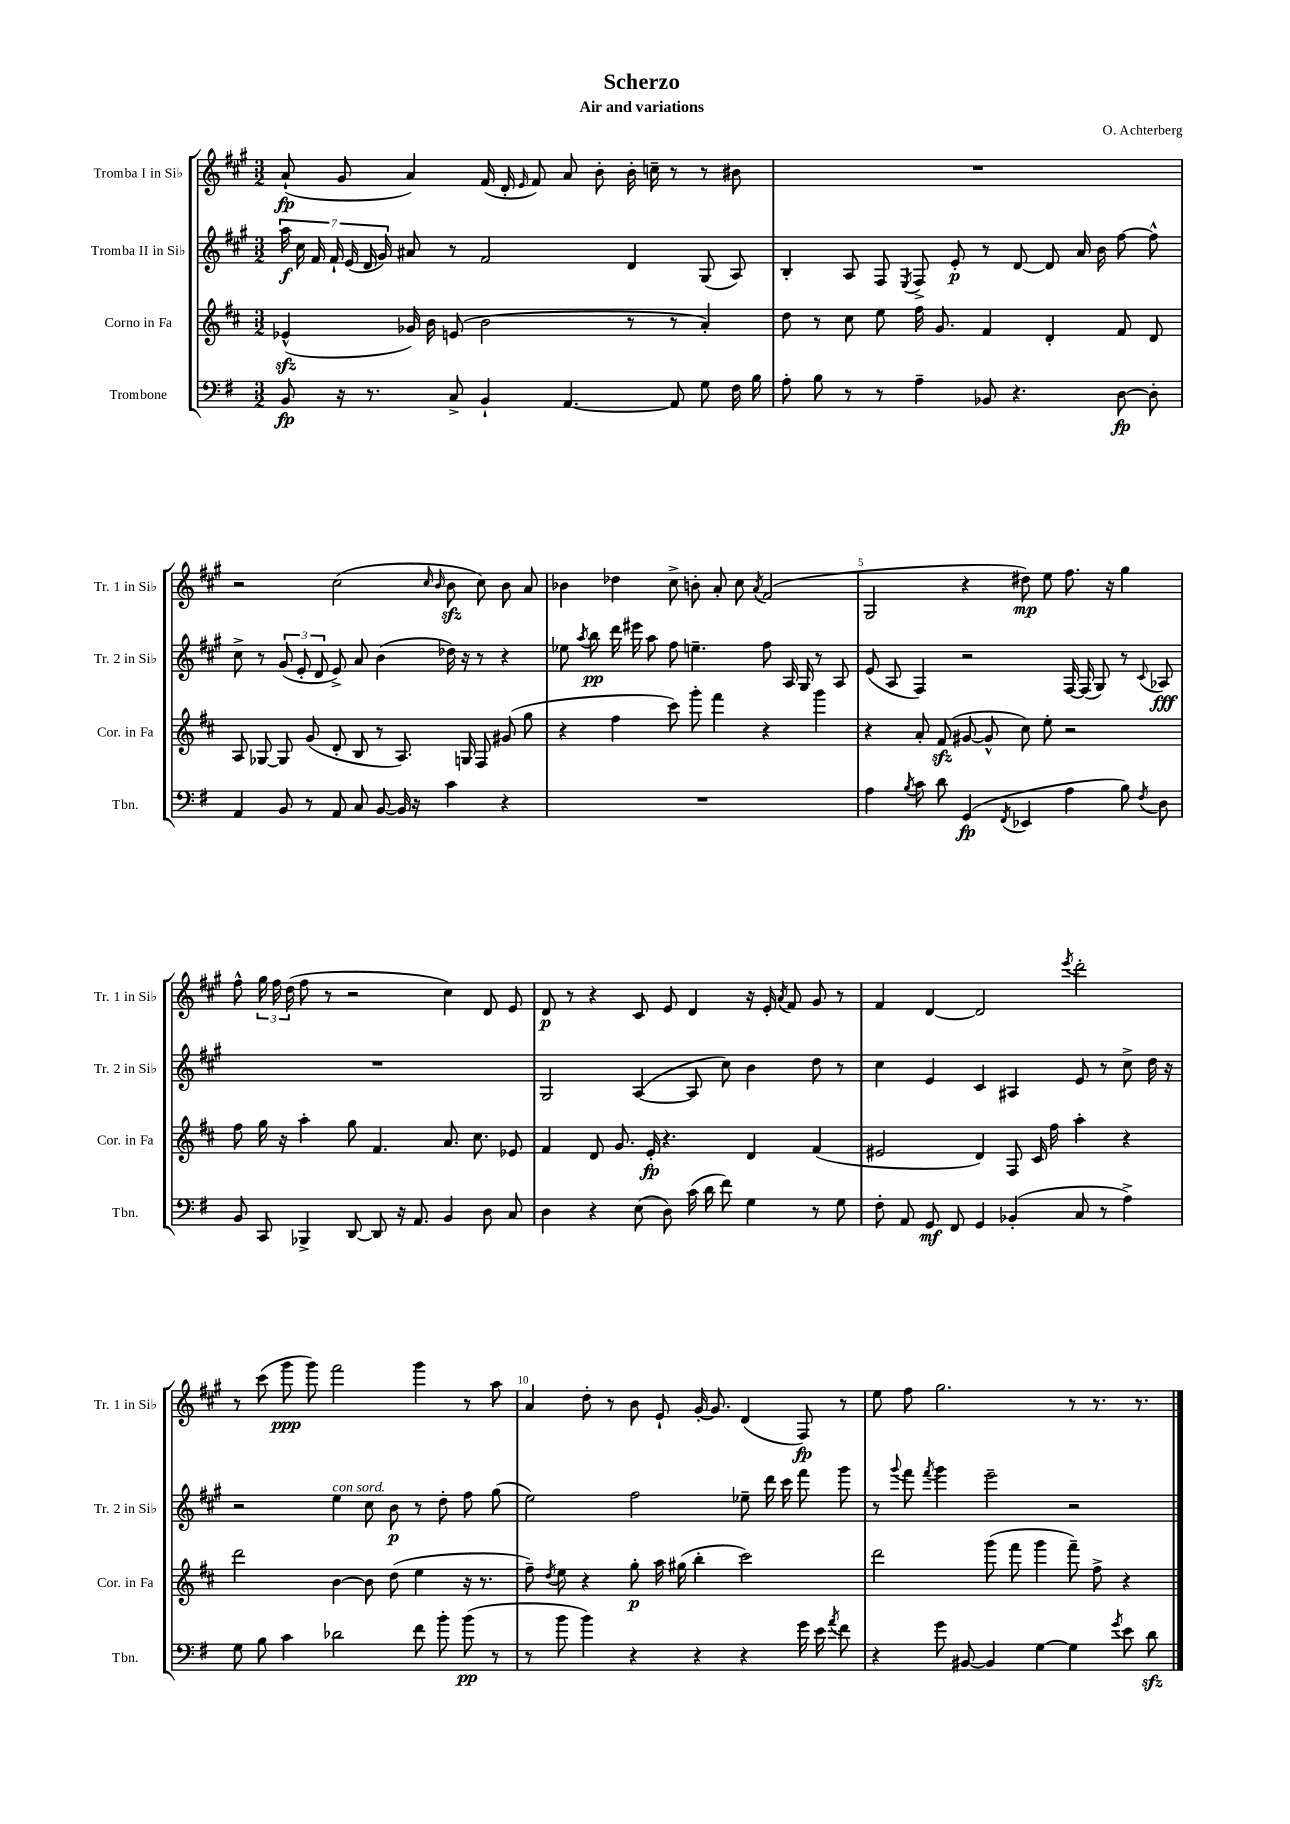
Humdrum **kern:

**kern	**kern	**kern	**kern
*staff4	*staff3	*staff2	*staff1
*clefF4	*clefG2	*clefG2	*clefG2
*k[f#]	*k[f#c#]	*k[f#c#g#]	*k[f#c#g#]
*M3/2	*M3/2	*M3/2	*M3/2
8BB	(4e-^^	28aa	(8a`
.	.	28cc#	.
.	.	28f#	.
.	.	28f#`	.
16r	.	.	8g#
.	.	(28e	.
.	.	28d	.
8.r	.	.	.
.	.	28g#)	.
.	16g-)	8a#	4a)
.	16b	.	.
8C^	(8e	8r	.
4BB`	2b	2f#	(16f#
.	.	.	16d'
.	.	.	16qqe
.	.	.	8f#)
[4.AA	.	.	8a
.	.	.	8b'
.	8r	4d	16b'
.	.	.	16cc~
8AA]	8r	.	8r
8G	4a')	(8G#	8r
16F#	.	8A)	8b#
16B	.	.	.
=	=	=	=
8A'	8dd	4B'	1.r
8B	8r	.	.
8r	8cc#	8A	.
8r	8ee	8F#	.
.	.	8qE	.
4A~	16ff#	8F#^	.
.	8.g	.	.
.	.	8e'	.
8BB-	4f#	8r	.
4.r	.	[8d	.
.	4d'	8d]	.
.	.	16a	.
.	.	16b	.
[8D	8f#	[8ff#	.
8D']	8d	8ff#^^]	.
=	=	=	=
4AA	8A	8cc#^	2r
.	[8G-	8r	.
8BB	8G-]	(12g#	.
.	.	12e'	.
8r	(8g	.	.
.	.	12d	.
8AA	8d'	8e^)	(2cc#
8C	8B	8a	.
[8BB	8r	(4b	.
16BB]	8.A)	.	.
16r	.	.	.
.	.	.	16qqcc#
.	.	.	16qqb
4c	.	16dd-)	8b
.	16G	16r	.
.	8F#	8r	8cc#)
4r	(8g#	4r	8b
.	8gg	.	8a
=	=	=	=
1.r	4r	8ee-	4b-
.	.	8qaa	.
.	.	8bb	.
.	4ff#	16ddd	4dd-
.	.	16eee#	.
.	.	8aa	.
.	8ccc#)	8ff#	8cc#^
.	8ggg'	4.ee~	8b'
.	4fff#	.	8a'
.	.	.	8cc#
.	.	.	8qa
.	4r	8ff#	(2f#
.	.	16A	.
.	.	16G#	.
.	4ggg	8r	.
.	.	8A	.
=	=	=	=
4A	4r	(8e	2G#
.	.	8A	.
8qB	.	.	.
8c	8a'	4F#)	.
8d	(8f#	.	.
(4GG	[8g#	2r	4r
.	8g#^^]	.	.
8qFF#	.	.	.
4EE-	8cc#)	.	8dd#)
.	8ee'	.	8ee
4A	2r	[16F#	8.ff#
.	.	(16F#]	.
.	.	8G#)	.
.	.	.	16r
8B)	.	8r	4gg#
8qF#	.	8qqc#	.
8D	.	8A-	.
=	=	=	=
8BB	8ff#	1.r	8ff#^^
8CC	16gg	.	24gg#
.	.	.	24ff#
.	16r	.	.
.	.	.	(24dd
4BBB-^	4aa'	.	8ff#
.	.	.	8r
[8DD	8gg	.	2r
8DD]	4.f#	.	.
16r	.	.	.
8.AA	.	.	.
4BB	8.a	.	4cc#)
.	8.cc#	.	.
8D	.	.	8d
8C	8e-	.	8e
=	=	=	=
4D	4f#	2G#	8d
.	.	.	8r
4r	8d	.	4r
.	8.g	.	.
(8E	.	([4A	8c#
.	16e'	.	.
8D)	4.r	.	8e
(16c	.	8A]	4d
16d	.	.	.
8f#)	.	8cc#)	.
4G	4d	4b	16r
.	.	.	16e'
.	.	.	8qa
.	.	.	8f#
8r	(4f#	8dd	8g#
8G	.	8r	8r
=	=	=	=
8F#'	2e#	4cc#	4f#
8AA	.	.	.
8GG	.	4e	[4d
8FF#	.	.	.
4GG	4d)	4c#	2d]
(4BB-'	8F#	4A#	.
.	16c#	.	.
.	16ff#	.	.
.	.	.	8qeee
8C	4aa'	8e	2ddd'
8r	.	8r	.
4A^)	4r	8cc#^	.
.	.	16dd	.
.	.	16r	.
=	=	=	=
8G	2ddd	2r	8r
8B	.	.	(8ccc#
4c	.	.	8ggg#
.	.	.	8ggg#)
2d-	[4b	4ee	2fff#
.	8b]	8cc#	.
.	(8dd	8b	.
8f#	4ee	8r	4ggg#
8b'	.	8dd'	.
(8b	16r	8ff#	8r
.	8.r	.	.
8r	.	(8gg#	8aa
=	=	=	=
8r	8ff#~)	2ee)	4a
.	8qdd	.	.
8b	8ee	.	.
4b)	4r	.	8dd'
.	.	.	8r
4r	8gg'	2ff#	8b
.	16aa	.	8e`
.	(16gg#	.	.
4r	4bb'	.	[16g#'
.	.	.	8.g#]
4r	2ccc#)	8ee-~	(4d
.	.	16ddd	.
.	.	16ccc#	.
16g	.	8fff#	8F#)
16e	.	.	.
8qa	.	.	.
8f#	.	8ggg#	8r
=	=	=	=
4r	2ddd	8r	8ee
.	.	8qqggg#	.
.	.	8fff#	8ff#
.	.	8qfff#	.
8g	.	4ggg#	2.gg#
[8BB#	.	.	.
4BB#]	(8ggg	2eee~	.
.	8fff#	.	.
[4G	4ggg	.	.
4G]	8fff#~)	2r	8r
.	8ff#^	.	8.r
8qg	.	.	.
8e	4r	.	.
.	.	.	8.r
8d	.	.	.
==	==	==	==
*-	*-	*-	*-
